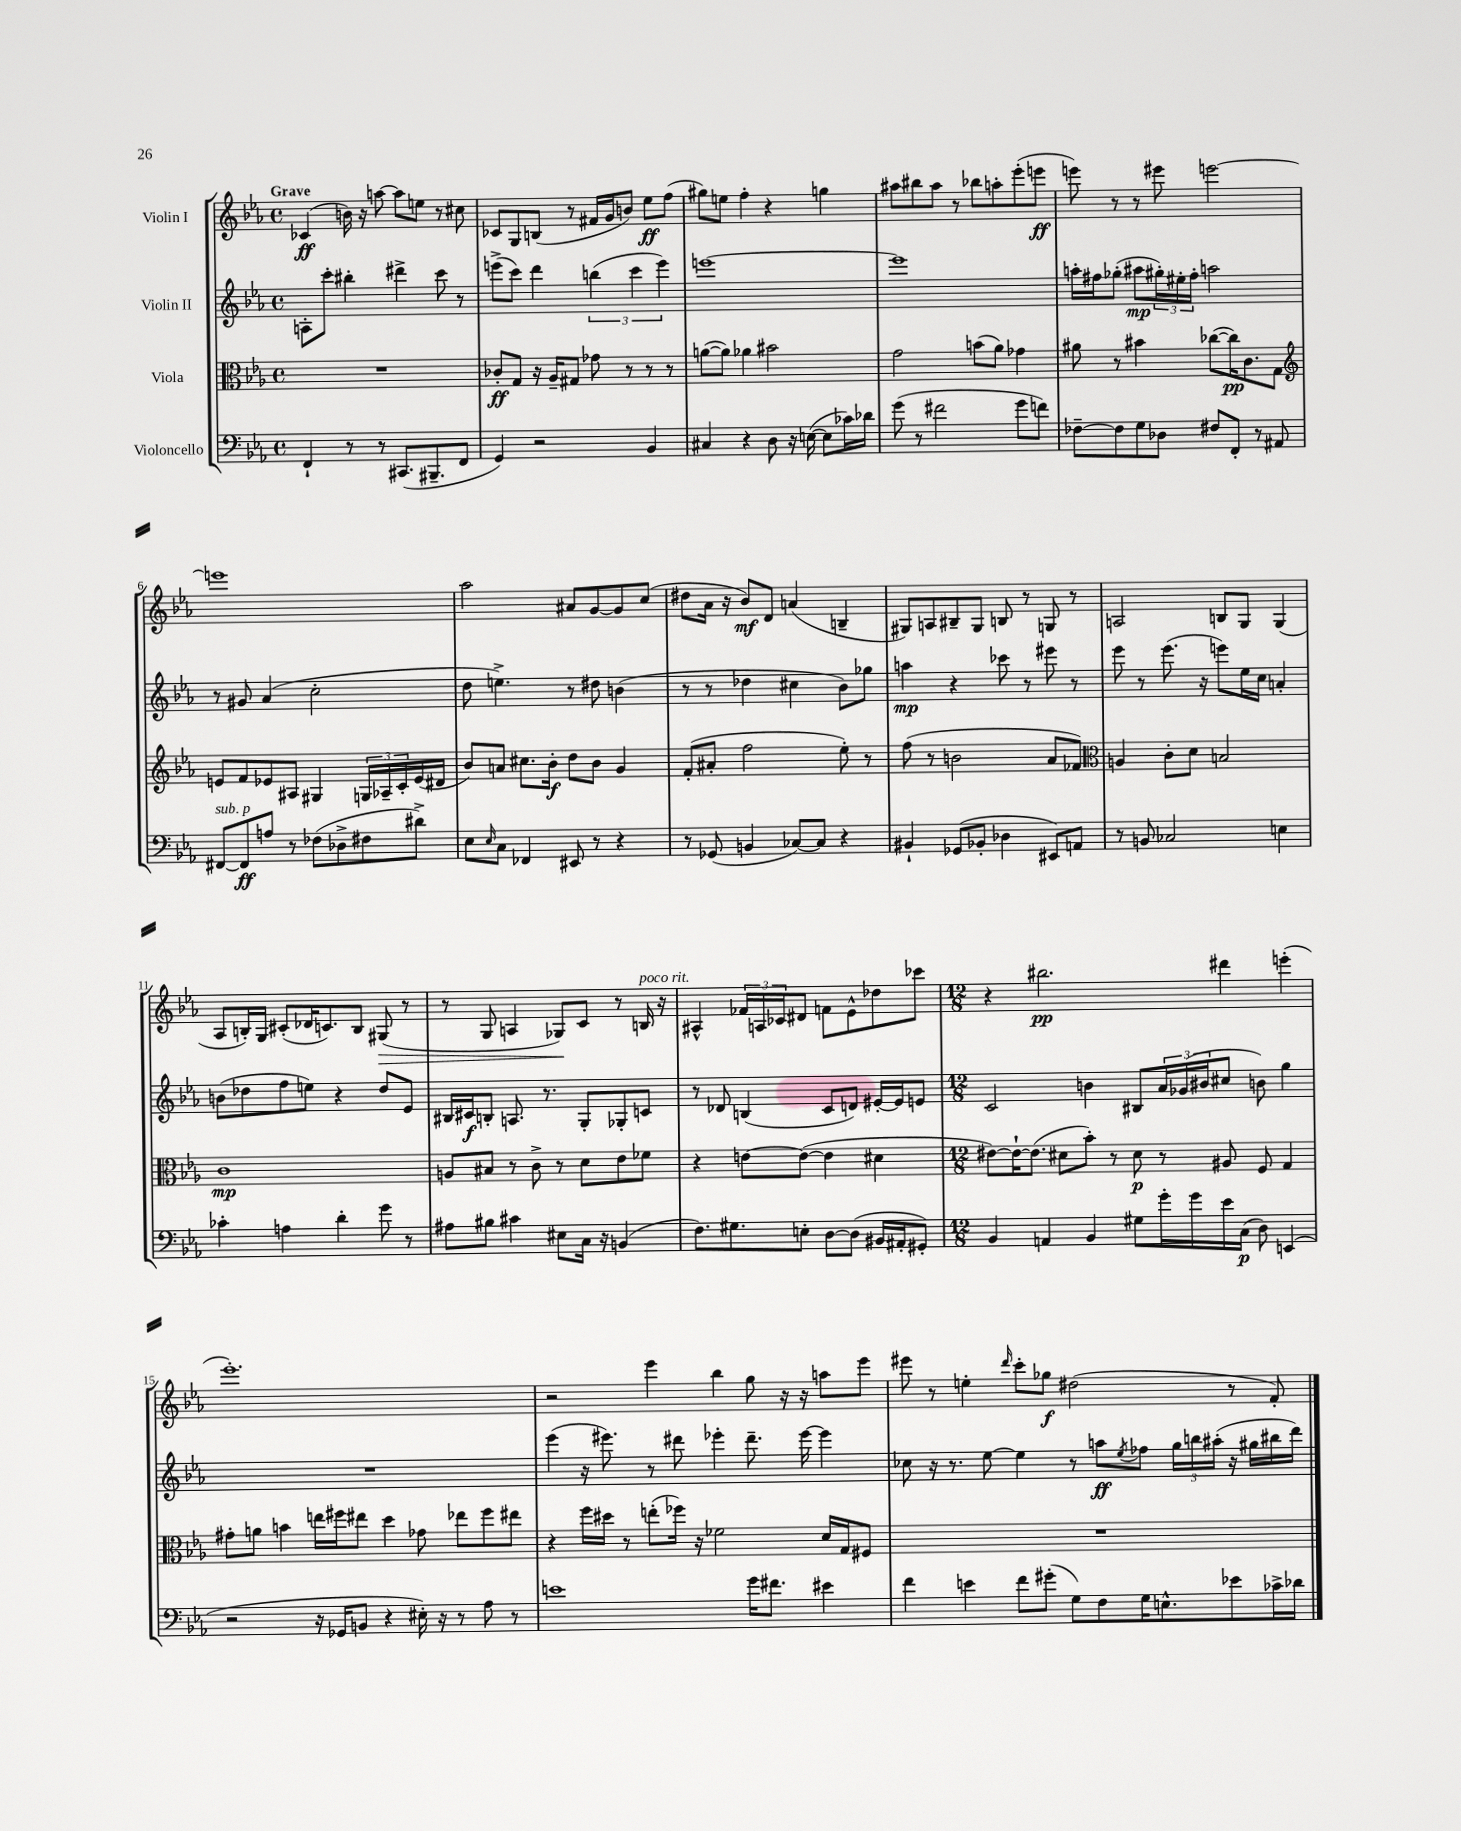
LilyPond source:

<<
\new StaffGroup <<
\new Staff = "s0" \with { instrumentName = "Violin I" } {
    \clef treble \key ees \major \defaultTimeSignature \time 4/4 \tempo "Grave"
    ces'4\ff( b'16) r16 a''8~ a''8 e''8 r8 cis''8 |
    ces'8 g8 b8( r8 fis'16 g'16 b'8) ees''8\ff f''8( |
    gis''8) e''8 f''4-. r4 g''4 |
    ais''8 bis''8 ais''8 r8 bes''8 a''8-. ees'''8-.( e'''8\ff |
    e'''8) r8 r8 eis'''8 e'''2~ |
    e'''1 |
    aes''2 ais'8 g'8~ g'8 c''8( |
    dis''8 aes'16 r16 bes'8\mf) d'8 a'4( b4-- |
    gis8) a8 bis8-- gis8 b8 r8 g8 r8 |
    a2 b8 g8 g4( |
    aes8 b16-.) g16 cis'8-.( des'16 c'8.) b8 gis8\>( r8 |
    r8 g8 a4 ges8\!) c'8 r8 b16^\markup { \italic "poco rit." } r16 |
    ais4-^ \tuplet 3/2 { fes'16 a16 ces'16 } dis'8 f'8 ees'8-^ des''8 ces'''8 |
    \numericTimeSignature \time 12/8 r4 bis''2.\pp dis'''4 e'''4-.( |
    ees'''1.-.) |
    r2 ees'''4 bes''4 g''8 r16 r16 a''8 ees'''8 |
    eis'''8 r8 e''4-. \grace { d'''16 } c'''8-. ges''8\f dis''2( r8 f'8-.) \bar "|." |
}
\new Staff = "s1" \with { instrumentName = "Violin II" } {
    \clef treble \key ees \major \defaultTimeSignature \time 4/4
    a8-. c'''8-. bis''4-. dis'''4-> c'''8 r8 |
    e'''8->( c'''8) d'''4 \tuplet 3/2 { b''4( c'''4 e'''4) } |
    e'''1~ |
    e'''1 |
    a''16-. fis''16 ges''8-.( ais''8\mp \tuplet 3/2 { gis''16-.) eis''16-. fis''16-. } a''2 |
    r8 gis'8 aes'4( c''2-. |
    d''8 e''4.->) r8 dis''8 b'4( |
    r8 r8 des''4 cis''4 bes'8) ges''8 |
    a''4\mp r4 ces'''8 r8 eis'''8 r8 |
    ees'''8 r8 ees'''8.( r16 e'''8) ees''16 c''16 a'4-. |
    b'8( des''8 f''8 e''8) r4 des''8 ees'8 |
    bis16 cis'16\f b8-. a8. r8. g8-. ges8-. c'8 |
    r8 des'8 b4( c'8 d'8) eis'16~-. eis'16 e'8 |
    \numericTimeSignature \time 12/8 c'2 b'4 bis8 \tuplet 3/2 { aes'16 ges'16( bis'16 } cis''8 b'8) g''4 |
    R1. |
    ees'''4( r16 eis'''8.) r8 dis'''8 ees'''4-. dis'''8.-- ees'''16~ ees'''4 |
    ces''8 r16 r8. ees''8~ ees''4 r8 a''8\ff \acciaccatura { ees''8 } fes''8 \tuplet 3/2 { g''16 b''16 ais''16-.( } r16 gis''16 bis''16 d'''16) \bar "|." |
}
\new Staff = "s2" \with { instrumentName = "Viola" } {
    \clef alto \key ees \major \defaultTimeSignature \time 4/4
    R1 |
    ces'8-.\ff g8 r16 aes16-- gis8 ges'8 r8 r8 r8 |
    a'8~( a'8) aes'4 bis'2 |
    g'2 b'8( aes'8) ges'4 |
    ais'8 r8 bis'4 ces''8~( ces''16\pp) c'8. g8 |
    \clef treble e'8 f'8 ees'8 ais8 gis4 \tuplet 3/2 { g16 aes16-- c'16-. } ees'16( dis'16 |
    bes'8) a'8 cis''8. bes'16-.\f d''8 bes'8 g'4 |
    f'8-.( ais'8-. f''2 ees''8-.) r8 |
    f''8( r8 b'2 aes'8 fes'8) |
    \clef alto a4 c'8-. d'8 b2 |
    c'1\mp |
    a8 bis8 r8 c'8-> r8 d'8 ees'8 fes'8 |
    r4 e'8~ e'8~( e'4 dis'4 |
    \numericTimeSignature \time 12/8 eis'8~) eis'16~-! eis'8.( dis'8 bes'8-.) r8 dis'8\p r8 ais8 f8 g4 |
    gis'8-. a'8 b'4 e''16 fis''16 eis''8 d''4 ges'8 ees''8 fis''8 eis''8 |
    r4 f''16 dis''16 r8 e''8-.( fes''16) r16 fes'2 d'16 g16 fis8 |
    R1. \bar "|." |
}
\new Staff = "s3" \with { instrumentName = "Violoncello" } {
    \clef bass \key ees \major \defaultTimeSignature \time 4/4
    f,4-! r8 r8 cis,8.( bis,,8.-- f,8 |
    g,4) r2 bes,4 |
    cis4 r4 d8 r16 e16~( e8 ces'16) des'16 |
    g'8( r8 fis'2 g'8 f'8) |
    fes8~-- fes8 g8 des8 fis8 f,8-. r8 ais,8 |
    fis,8~^\markup { \italic "sub. p" } fis,8\ff a8 r8 fes8( des8-> fis8 dis'8->) |
    ees8 \grace { ees16 } c8 fes,4 eis,8 r8 r4 |
    r8 ges,8( b,4 ces8~) ces8 r4 |
    bis,4-! ges,8( bes,8-. des4 eis,8) a,8 |
    r8 b,8 ces2 e4 |
    ces'4-. a4 d'4-. g'8 r8 |
    ais8 bis8 cis'4 eis8 c16 r16 b,4( |
    f8.) gis8. e8-. d8~ d8( bis,16 ais,16-. gis,8-.) |
    \numericTimeSignature \time 12/8 bes,4 a,4 bes,4 gis8 g'16-. g'16 ees'16 c16\p( d8) e,4( |
    r2 r16 ges,16 b,8 r4 eis16-.) r16 r8 aes8 r8 |
    e'1 g'16 fis'8. eis'4 |
    f'4 e'4 f'8 gis'8-.( g8) f8 g16 e8.-^ ees'8 ces'16-> des'16 \bar "|." |
}
>>
>>
